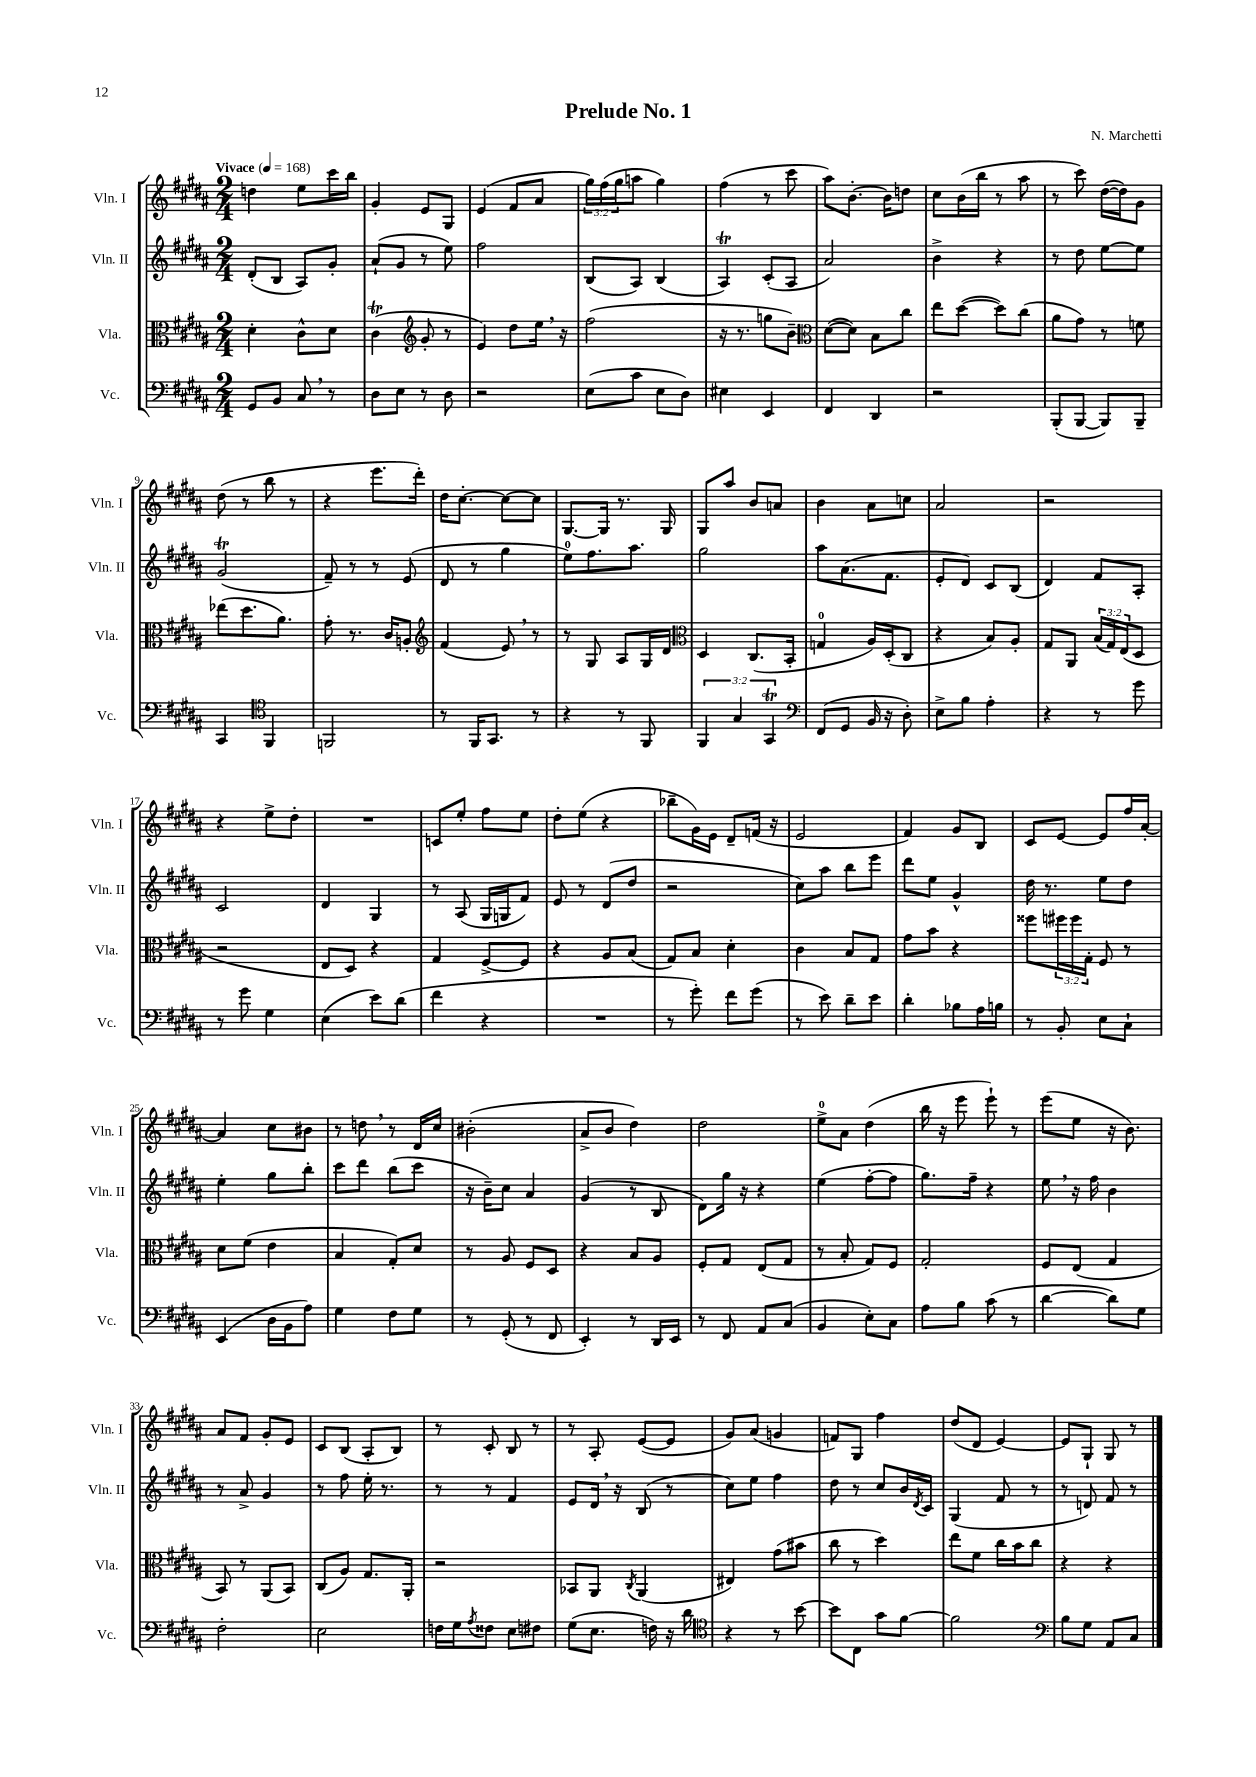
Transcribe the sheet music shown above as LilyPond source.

\header { title = "Prelude No. 1" composer = "N. Marchetti" }
<<
\new StaffGroup <<
\new Staff = "s0" \with { instrumentName = "Vln. I" shortInstrumentName = "Vln. I" } {
    \clef treble \key b \major \numericTimeSignature \time 2/4 \override Staff.TupletNumber.text = #tuplet-number::calc-fraction-text \tempo "Vivace" 4 = 168
    d''4 e''8 cis'''16 b''16 |
    gis'4-. e'8 gis8 |
    e'4( fis'8 ais'8 |
    \tuplet 3/2 { gis''16) fis''16( gis''16 } a''8 gis''4) |
    fis''4( r8 cis'''8 |
    ais''8) b'8.~-. b'16 d''8 |
    cis''8 b'16( b''16 r8 ais''8 |
    r8 cis'''8) dis''16~( dis''16) gis'8 |
    dis''8( r8 b''8 r8 |
    r4 e'''8. dis'''16-.) |
    dis''16 cis''8.~-. cis''8~ cis''8 |
    gis8.~ gis16 r8. gis16 |
    gis8 ais''8 b'8 a'8 |
    b'4 ais'8 c''8 |
    ais'2 |
    r2 |
    r4 e''8-> dis''8-. |
    R2 |
    c'8 e''8-. fis''8 e''8 |
    dis''8-. e''8( r4 |
    bes''8-- gis'16) e'16 dis'8-- f'16( r16 |
    e'2 |
    fis'4) gis'8 b8 |
    cis'8 e'8~ e'8 fis''16 ais'16~-. |
    ais'4 cis''8 bis'8 |
    r8 d''8 \breathe r8 dis'16 cis''16 |
    bis'2-.( |
    ais'8-> b'8 dis''4) |
    dis''2 |
    e''8-0-> ais'8 dis''4( |
    b''16 r16 e'''8 e'''8-!) r8 |
    e'''8( e''8 r16 b'8.) |
    ais'8 fis'8 gis'8-. e'8 |
    cis'8 b8( ais8-. b8) |
    r8 cis'8-. b8 r8 |
    r8 ais8-. e'8~( e'8 |
    gis'8) ais'8( g'4 |
    f'8) gis8 fis''4 |
    dis''8( dis'8 e'4~) |
    e'8 gis8-! gis8 r8 \bar "|." |
}
\new Staff = "s1" \with { instrumentName = "Vln. II" shortInstrumentName = "Vln. II" } {
    \clef treble \key b \major \numericTimeSignature \time 2/4
    dis'8-.( b8 ais8) gis'8-. |
    ais'8-!( gis'8 r8 e''8) |
    fis''2 |
    b8( ais8) b4( |
    ais4\trill) cis'8-.( ais8 |
    ais'2) |
    b'4-> r4 |
    r8 dis''8 e''8~ e''8 |
    gis'2\trill( |
    fis'8--) r8 r8 e'8( |
    dis'8 r8 gis''4 |
    e''8-0) fis''8. ais''8. |
    gis''2 |
    ais''8 ais'8.( fis'8. |
    e'8-. dis'8) cis'8 b8( |
    dis'4) fis'8 ais8-. |
    cis'2 |
    dis'4 gis4 |
    r8 ais8( gis16 g16 fis'8) |
    e'8 r8 dis'8( dis''8 |
    r2 |
    cis''8) ais''8 b''8 e'''8 |
    dis'''8 e''8 gis'4-^ |
    dis''16 r8. e''8 dis''8 |
    e''4-. gis''8 b''8-. |
    cis'''8 dis'''8 b''8( cis'''8 |
    r16 b'16--) cis''8 ais'4 |
    gis'4( r8 b8 |
    dis'8) gis''16 r16 r4 |
    e''4( fis''8~-. fis''8 |
    gis''8.) fis''16-- r4 |
    e''8 \breathe r16 fis''16 b'4 |
    r8 ais'8-> gis'4 |
    r8 fis''8 e''16-. r8. |
    r8 r8 fis'4 |
    e'8 dis'16 \breathe r16 b8( r8 |
    cis''8) e''8 fis''4 |
    dis''8 r8 cis''8 b'16 \acciaccatura { dis'8 } cis'16 |
    gis4( fis'8 r8 |
    r8 d'8) fis'8 r8 \bar "|." |
}
\new Staff = "s2" \with { instrumentName = "Vla." shortInstrumentName = "Vla." } {
    \clef alto \key b \major \numericTimeSignature \time 2/4 \override Staff.TupletNumber.text = #tuplet-number::calc-fraction-text
    dis'4-. cis'8-^ dis'8 |
    cis'4\trill( \clef treble gis'8-. r8 |
    e'4) dis''8 e''16 \breathe r16 |
    fis''2( |
    r16 r8. g''8 b'8--) |
    \clef alto dis'8~( dis'8) b8 cis''8 |
    e''8 dis''8~( dis''8) cis''8( |
    ais'8 gis'8) r8 f'8 |
    ees''8( dis''8. ais'8.) |
    gis'8-. r8. cis'16 a8-. |
    \clef treble fis'4( e'8) \breathe r8 |
    r8 gis8 ais8 gis16 dis'16 |
    \clef alto dis4 cis8.( b,16-. |
    g4-0 ais16) dis16-.( cis8 |
    r4 b8) ais8-. |
    gis8 ais,8 \tuplet 3/2 { b16( gis16) e16( } dis8 |
    r2 |
    e8 dis8) r4 |
    gis4 fis8~-> fis8 |
    r4 ais8 b8( |
    gis8) b8 dis'4-. |
    cis'4 b8 gis8 |
    gis'8 b'8 r4 |
    fisis''8 \tuplet 3/2 { fis''16 fis''16 gis16-. } fis8 r8 |
    dis'8 fis'8( e'4 |
    b4 gis8-.) dis'8 |
    r8 ais8 fis8 dis8 |
    r4 b8 ais8 |
    fis8-. gis8 e8( gis8 |
    r8 b8-. gis8) fis8 |
    gis2-. |
    fis8 e8( gis4 |
    b,8) r8 ais,8( b,8) |
    cis8( ais8) gis8. ais,16-. |
    r2 |
    bes,8 ais,8 \acciaccatura { cis8 } ais,4( |
    eis4) gis'8( bis'8 |
    cis''8 r8 dis''4) |
    e''8 fis'8 cis''16 b'16 cis''8 |
    r4 r4 \bar "|." |
}
\new Staff = "s3" \with { instrumentName = "Vc." shortInstrumentName = "Vc." } {
    \clef bass \key b \major \numericTimeSignature \time 2/4 \override Staff.TupletNumber.text = #tuplet-number::calc-fraction-text
    gis,8 b,8 cis8 \breathe r8 |
    dis8 e8 r8 dis8 |
    r2 |
    e8( cis'8 e8 dis8) |
    eis4 e,4 |
    fis,4 dis,4 |
    r2 |
    b,,8-.( b,,8~ b,,8) b,,8-- |
    cis,4 \clef tenor fis,4 |
    f,2 |
    r8 fis,16 gis,8. r8 |
    r4 r8 fis,8 |
    \tuplet 3/2 { fis,4 gis4 gis,4\trill } |
    \clef bass fis,8( gis,8 b,16 r16 dis8-.) |
    e8-> b8 ais4-. |
    r4 r8 gis'8 |
    r8 gis'8 gis4 |
    e4( e'8) dis'8( |
    fis'4 r4 |
    R2 |
    r8 gis'8-.) fis'8 gis'8( |
    r8 e'8) dis'8-- e'8 |
    dis'4-. bes8 ais16 b16 |
    r8 b,8-. e8 cis8-! |
    e,4( dis16 b,16 ais8) |
    gis4 fis8 gis8 |
    r8 gis,8-.( r8 fis,8 |
    e,4-.) r8 dis,16 e,16 |
    r8 fis,8 ais,8 cis8( |
    b,4 e8-.) cis8 |
    ais8 b8 cis'8( r8 |
    dis'4~ dis'8) gis8 |
    fis2-. |
    e2 |
    f16 gis16 \acciaccatura { ais8 } fisis8 e8 fis8 |
    gis8( e8. f16) r16 dis'16 |
    \clef tenor r4 r8 b'8~ |
    b'8 cis8 gis'8 fis'8~ |
    fis'2 |
    \clef bass b8 gis8 ais,8 cis8 \bar "|." |
}
>>
>>
